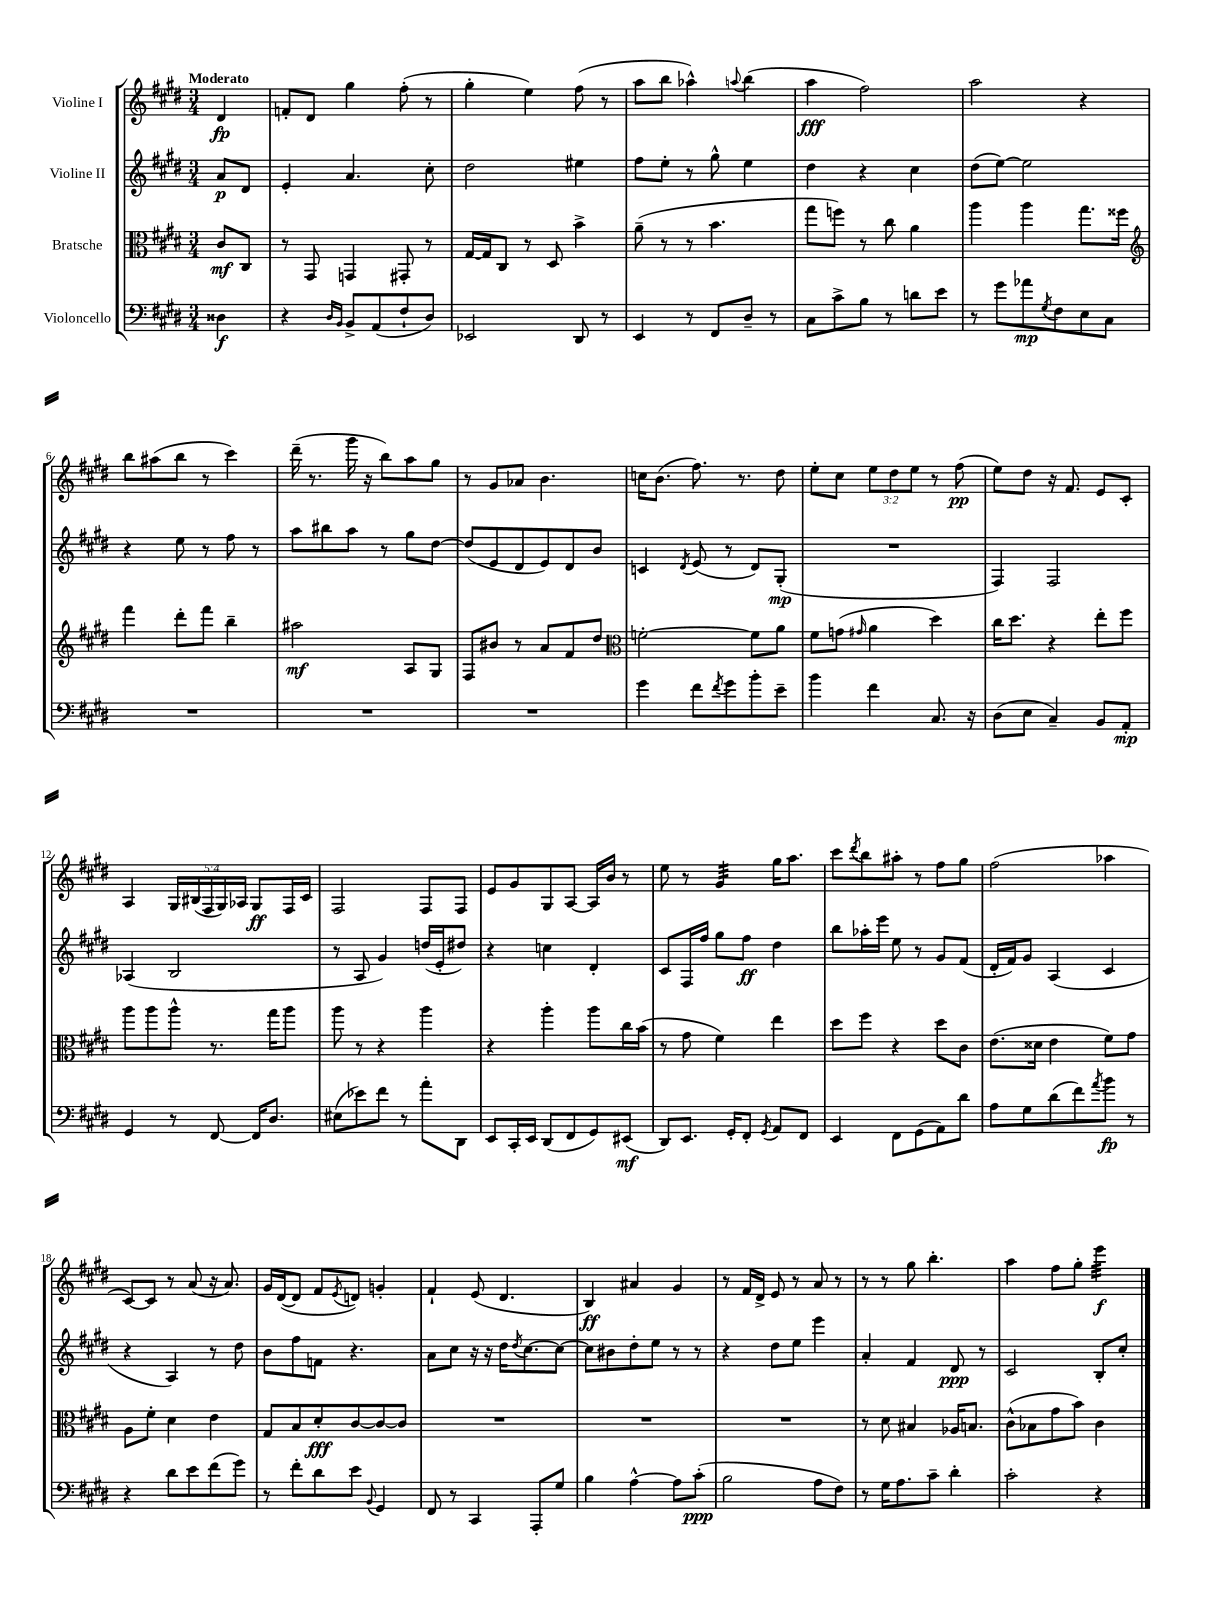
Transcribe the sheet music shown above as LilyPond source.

<<
\new StaffGroup <<
\new Staff = "s0" \with { instrumentName = "Violine I" } {
    \clef treble \key e \major \numericTimeSignature \time 3/4 \override Staff.TupletNumber.text = #tuplet-number::calc-fraction-text \partial 4 \tempo "Moderato"
    dis'4\fp |
    f'8-. dis'8 gis''4 fis''8-.( r8 |
    gis''4-. e''4) fis''8( r8 |
    a''8 b''8 aes''4-^) \appoggiatura { a''8 } b''4( |
    a''4\fff fis''2) |
    a''2 r4 |
    b''8 ais''8( b''8 r8 cis'''4) |
    dis'''16--( r8. gis'''16 r16 b''8) a''8 gis''8 |
    r8 gis'8 aes'8 b'4. |
    c''16 b'8.( fis''8.) r8. dis''8 |
    e''8-. cis''8 \tuplet 3/2 { e''8 dis''8 e''8 } r8 fis''8\pp( |
    e''8) dis''8 r16 fis'8. e'8 cis'8-. |
    a4 \tuplet 5/4 { gis16 bis16( fis16 gis16) aes16 } gis8\ff fis16 cis'16 |
    fis2 fis8 fis8 |
    e'8 gis'8 gis8 a8~ a16 b'16 r8 |
    e''8 r8 gis'4:32 gis''16 a''8. |
    cis'''8 \acciaccatura { dis'''8 } b''8 ais''8-. r8 fis''8 gis''8 |
    fis''2( aes''4 |
    cis'8~) cis'8 r8 a'8( r16 a'8.) |
    gis'16 dis'16~( dis'8 fis'8 \acciaccatura { e'8 } d'8) g'4-. |
    fis'4-! e'8( dis'4. |
    b4\ff) ais'4 gis'4 |
    r8 fis'16 dis'16-> e'8 r8 a'8 r8 |
    r8 r8 gis''8 b''4.-. |
    a''4 fis''8 gis''8-. e'''4:32\f \bar "|." |
}
\new Staff = "s1" \with { instrumentName = "Violine II" } {
    \clef treble \key e \major \numericTimeSignature \time 3/4 \partial 4
    a'8\p dis'8 |
    e'4-. a'4. cis''8-. |
    dis''2 eis''4 |
    fis''8 e''8-. r8 gis''8-^ e''4 |
    dis''4 r4 cis''4 |
    dis''8( e''8~) e''2 |
    r4 e''8 r8 fis''8 r8 |
    a''8 bis''8 a''8 r8 gis''8 dis''8~ |
    dis''8( e'8 dis'8 e'8) dis'8 b'8 |
    c'4 \acciaccatura { dis'8 } e'8( r8 dis'8) gis8-.\mp( |
    R2. |
    fis4) fis2 |
    aes4( b2 |
    r8 a8 gis'4) d''16( e'16-. dis''8) |
    r4 c''4 dis'4-. |
    cis'8 fis16 fis''16 gis''8 fis''8\ff dis''4 |
    b''8 aes''16-. e'''16 e''8 r8 gis'8 fis'8( |
    dis'16-. fis'16) gis'8 a4( cis'4 |
    r4 a4) r8 dis''8 |
    b'8 fis''8 f'8 r4. |
    a'8 cis''8 r16 r16 dis''16 \acciaccatura { dis''8 } cis''8.~ cis''8~ |
    cis''8 bis'8 dis''8-. e''8 r8 r8 |
    r4 dis''8 e''8 e'''4 |
    a'4-. fis'4 dis'8\ppp r8 |
    cis'2 b8-. cis''8-. \bar "|." |
}
\new Staff = "s2" \with { instrumentName = "Bratsche" } {
    \clef alto \key e \major \numericTimeSignature \time 3/4 \partial 4
    cis'8\mf cis8 |
    r8 gis,8 g,4 gis,8-. r8 |
    gis16~ gis16 cis8 r8 dis8 b'4-> |
    a'8--( r8 r8 b'4. |
    gis''8 f''8) r8 cis''8 a'4 |
    a''4 a''4 gis''8. fisis''16 |
    \clef treble fis'''4 dis'''8-. fis'''8 b''4-- |
    ais''2\mf a8 gis8 |
    fis8 bis'8 r8 a'8 fis'8 dis''8 |
    \clef alto f'2~-. f'8 a'8 |
    fis'8 g'8( \grace { gis'16 } a'4 dis''4) |
    cis''16 dis''8. r4 e''8-. fis''8 |
    a''8 a''8 a''8-^ r8. gis''16 a''8 |
    a''8 r8 r4 a''4 |
    r4 a''4-. a''8 cis''16 b'16( |
    r8 gis'8 fis'4) e''4 |
    dis''8 fis''8 r4 dis''8 cis'8 |
    e'8.( disis'16 e'4 fis'8) gis'8 |
    a8 fis'8-. dis'4 e'4 |
    gis8 b8 dis'8-.\fff cis'8~ cis'8~ cis'8 |
    R2. |
    R2. |
    R2. |
    r8 dis'8 bis4 aes16 b8. |
    cis'8-^( bes8 gis'8 b'8) cis'4 \bar "|." |
}
\new Staff = "s3" \with { instrumentName = "Violoncello" } {
    \clef bass \key e \major \numericTimeSignature \time 3/4 \partial 4
    disis4\f |
    r4 \grace { dis16 b,16 } b,8-> a,8( fis8-! dis8) |
    ees,2 dis,8 r8 |
    e,4 r8 fis,8 dis8-- r8 |
    cis8 cis'8-> b8 r8 d'8 e'8 |
    r8 gis'8 aes'8\mp \acciaccatura { gis8 } fis8 e8 cis8 |
    R2. |
    R2. |
    R2. |
    gis'4 fis'8 \acciaccatura { fis'8 } gis'8 b'8-. e'8-- |
    b'4 fis'4 cis8. r16 |
    dis8( e8 cis4--) b,8 a,8-.\mp |
    gis,4 r8 fis,8~ fis,16 dis8. |
    eis8( ees'8) fis'8 r8 a'8-. dis,8 |
    e,8 cis,16-. e,16 dis,8( fis,8 gis,8) eis,8\mf( |
    dis,8) e,8. gis,16-. fis,8-. \acciaccatura { gis,8 } a,8 fis,8 |
    e,4 fis,8 gis,8( a,8) dis'8 |
    a8 gis8 dis'8( fis'8) \acciaccatura { a'8 } b'8\fp r8 |
    r4 dis'8 e'8 fis'8( gis'8) |
    r8 fis'8-. dis'8 e'8 \appoggiatura { b,8 } gis,4 |
    fis,8 r8 cis,4 a,,8-. gis8 |
    b4 a4~-^ a8 cis'8-.\ppp( |
    b2 a8 fis8) |
    r8 gis16 a8. cis'8-- dis'4-. |
    cis'2-. r4 \bar "|." |
}
>>
>>
